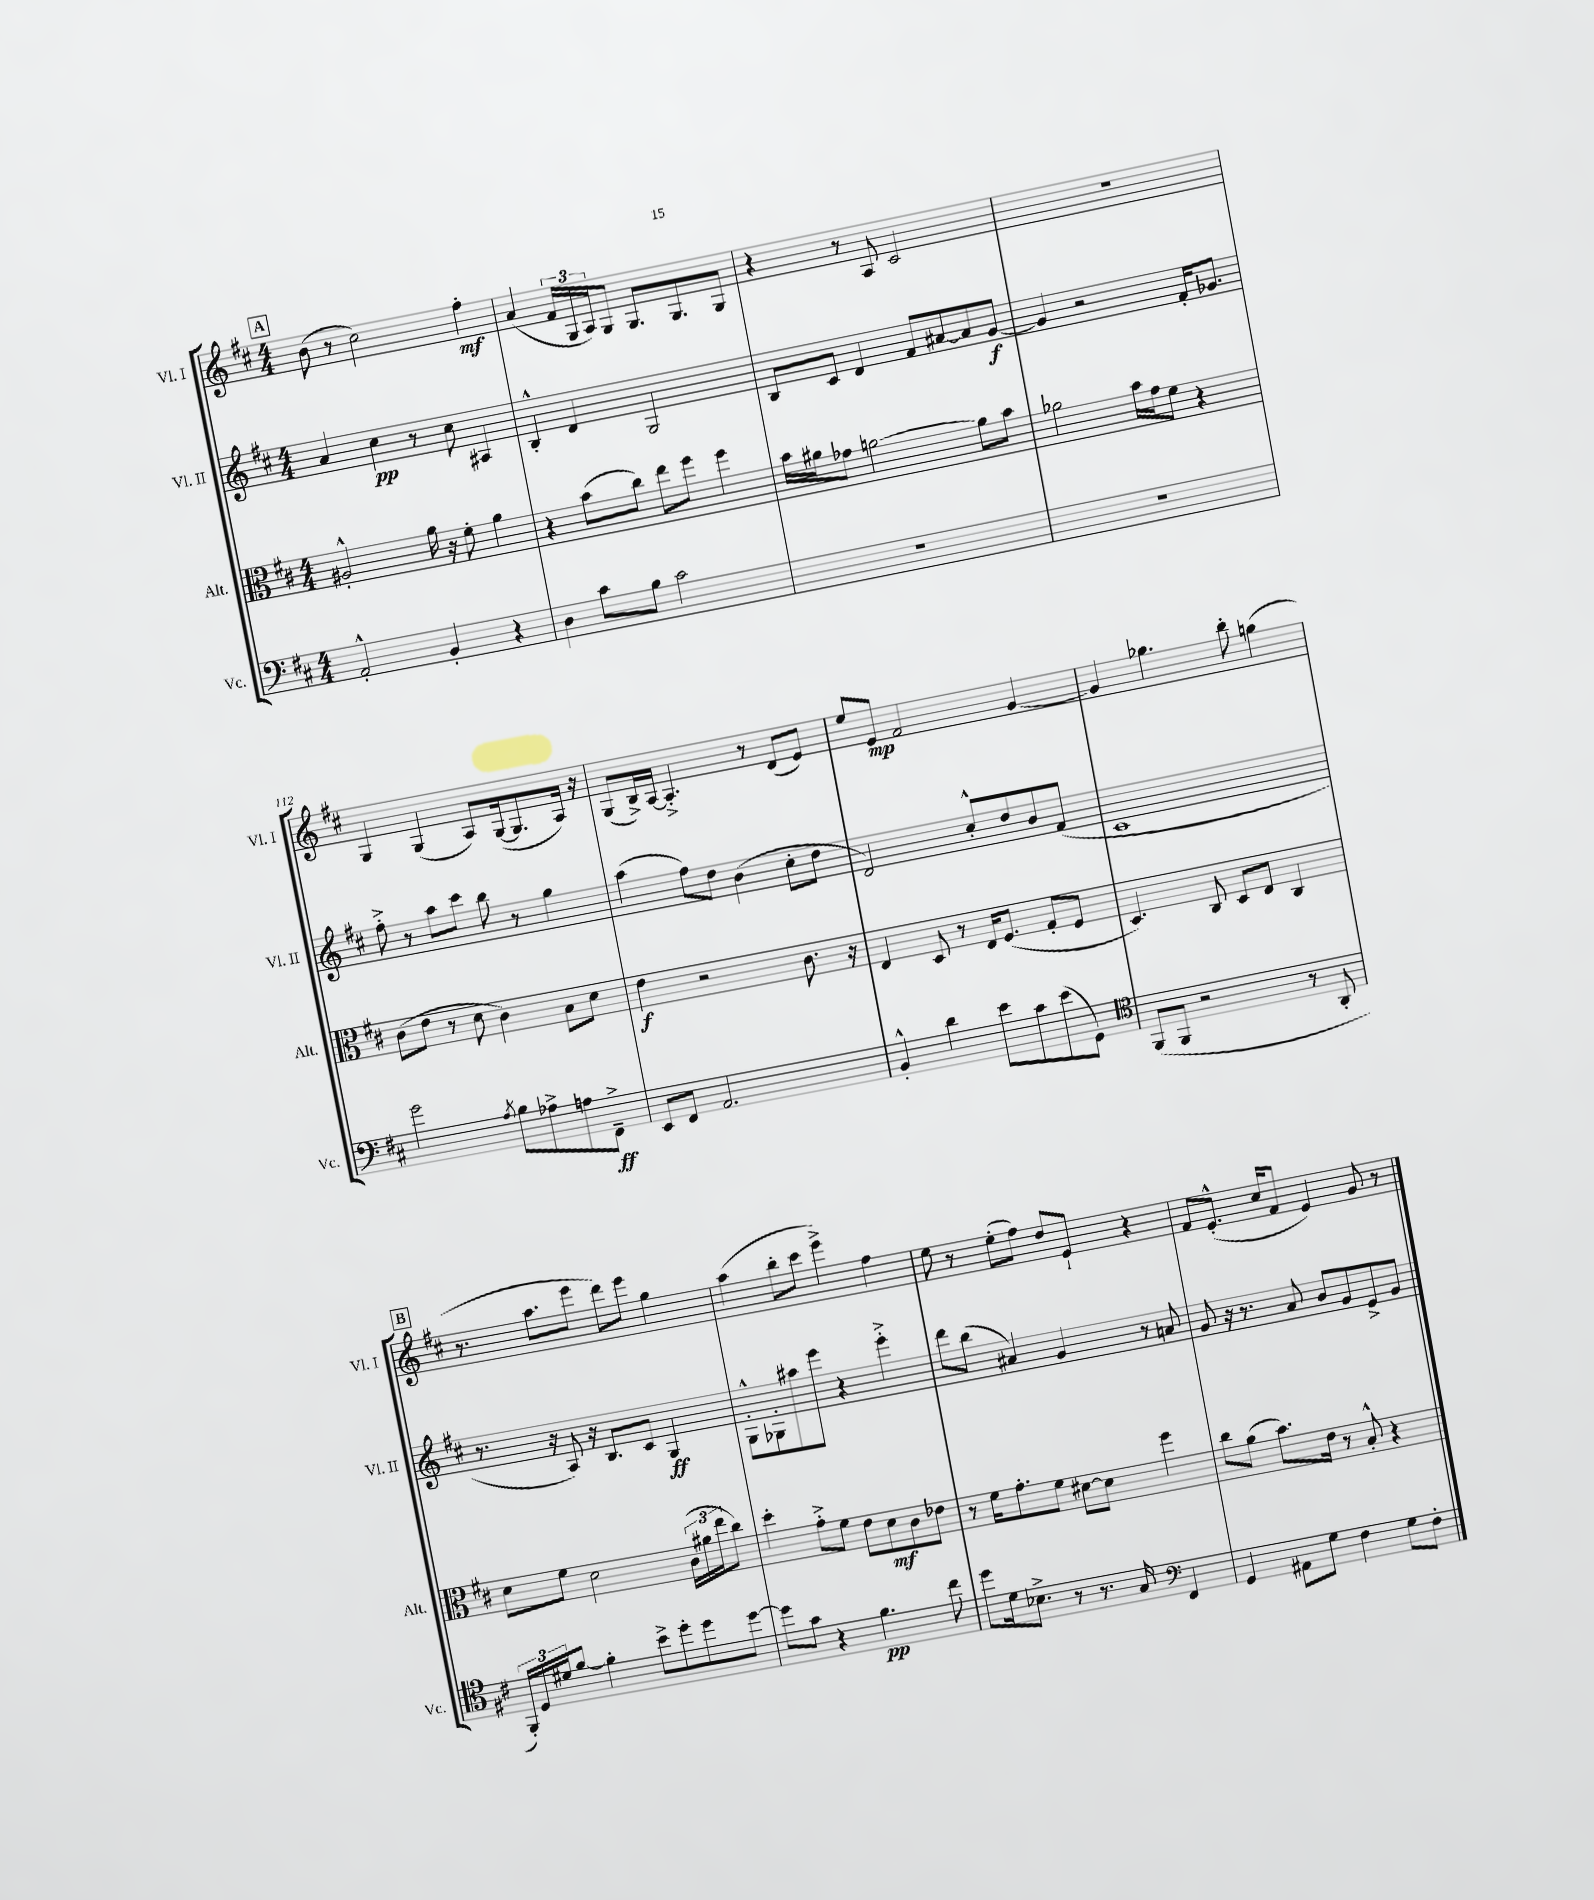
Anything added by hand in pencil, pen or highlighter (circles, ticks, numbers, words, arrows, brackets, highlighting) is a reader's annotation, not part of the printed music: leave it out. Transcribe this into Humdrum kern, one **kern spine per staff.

**kern	**kern	**kern	**kern
*staff4	*staff3	*staff2	*staff1
*clefF4	*clefC3	*clefG2	*clefG2
*k[f#c#]	*k[f#c#]	*k[f#c#]	*k[f#c#]
*M4/4	*M4/4	*M4/4	*M4/4
2AA'^^	2A#'^^	4a	(8b
.	.	.	8r
.	.	4cc#	2cc#)
4BB'	16a	8r	.
.	16r	.	.
.	8f#'	8cc#	.
4r	4a	4A#	4ff#'
=	=	=	=
4D	4r	4B'^^	(4a
8c#	(8b	4d	24f#
.	.	.	24G
.	.	.	24A)
8B	8cc#)	.	8G
2c#	8ee	2G	8.G
.	8ff#	.	.
.	.	.	8.G
.	4ff#	.	.
.	.	.	8G
=	=	=	=
1r	16b	8B	4r
.	16a#	.	.
.	8g-	8c#	.
.	[2a	4d	8r
.	.	.	8A
.	.	8f#	2c#
.	.	[8a#	.
.	8a]	8a#]	.
.	8b	[8g	.
=	=	=	=
1r	2a-	4g]	1r
.	.	2r	.
.	16b	.	.
.	16g	.	.
.	8f#	.	.
.	4r	16f#'	.
.	.	8.g-	.
=	=	=	=
2g	(8c#	8ff#'^	4G
.	8e	8r	.
.	8r	8aa	(4G
.	8d	8ccc#	.
8qA	.	.	.
8B	4c#)	8bb	8A)
8A-^	.	8r	([16G
.	.	.	8.G]
8A	8B	4gg	.
8FF#~^	8d	.	16A)
.	.	.	16r
=	=	=	=
8EE	4e	(4aa	(8G
8FF#	.	.	16B^)
.	.	.	[16A
2.AA	2r	8ff#)	4.A'^]
.	.	8dd	.
.	.	(4b	.
.	.	.	8r
.	8.c#	8cc#'	(8d
.	.	8dd	8e)
.	16r	.	.
=	=	=	=
4BB'^^	4E	2d)	8ee
.	.	.	8e
4d	8D	.	2f#
.	8r	.	.
8e	16E	8cc#'^^	.
.	(8.F#	.	.
8c#	.	8dd	.
(8e	8G'	8b	[4g
8GG)	8F#	(8f#	.
=	=	=	=
*clefC4	*	*	*
(8FF#	4.D)	1c#	4g]
8FF#	.	.	.
2r	.	.	4.gg-
.	8C#	.	.
.	8D	.	.
.	8E	.	8bb'
8r	4C#	.	(4gg
8AA'	.	.	.
=	=	=	=
24FF#')	8d	8.r	8.r
24D	.	.	.
24d#	.	.	.
[8f#	8f#	.	.
.	.	16r	8.aa
4f#']	2d	8A)	.
.	.	16r	8eee
.	.	8.B	.
8b^	.	.	8ddd)
8dd'	.	8c#	8eee
8dd	(24c#	4G	4gg
.	24a#	.	.
.	24ee	.	.
[8dd	8cc#)	.	.
=	=	=	=
8dd]	4dd'	8G'^^	(4aa
8g	.	8G-'	.
4r	8g'^	8aa#	8bb'
.	8f#	8eee	8ccc#
4.f#	8e	4r	4eee^)
.	8d	.	.
.	8c#	4eee'^	4ff#
8cc#	8e-	.	.
=	=	=	=
8dd	8r	8ddd	8ee
16d	16f#	(8bb	8r
8.B-^	8.g'	.	.
.	.	4a#)	(8ee'
8r	8f#	.	8ff#)
8.r	[8d#	4g	8dd
.	8d#]	.	8e`
16G	.	.	.
*clefF4	*	*	*
4FF#	4ff#	8r	4r
.	.	8a	.
=	=	=	=
4GG	8cc#	8g	8f#
.	(8a	16r	(8.e'^^
.	.	8.r	.
8AA#	8.b)	.	.
.	.	.	16cc#
8G	.	8a	8f#
.	16e	.	.
4F#	8r	8b	4e)
.	8B'^^	8g	.
8G	4r	8e^	8g
8F#'	.	8g	8r
==	==	==	==
*-	*-	*-	*-
